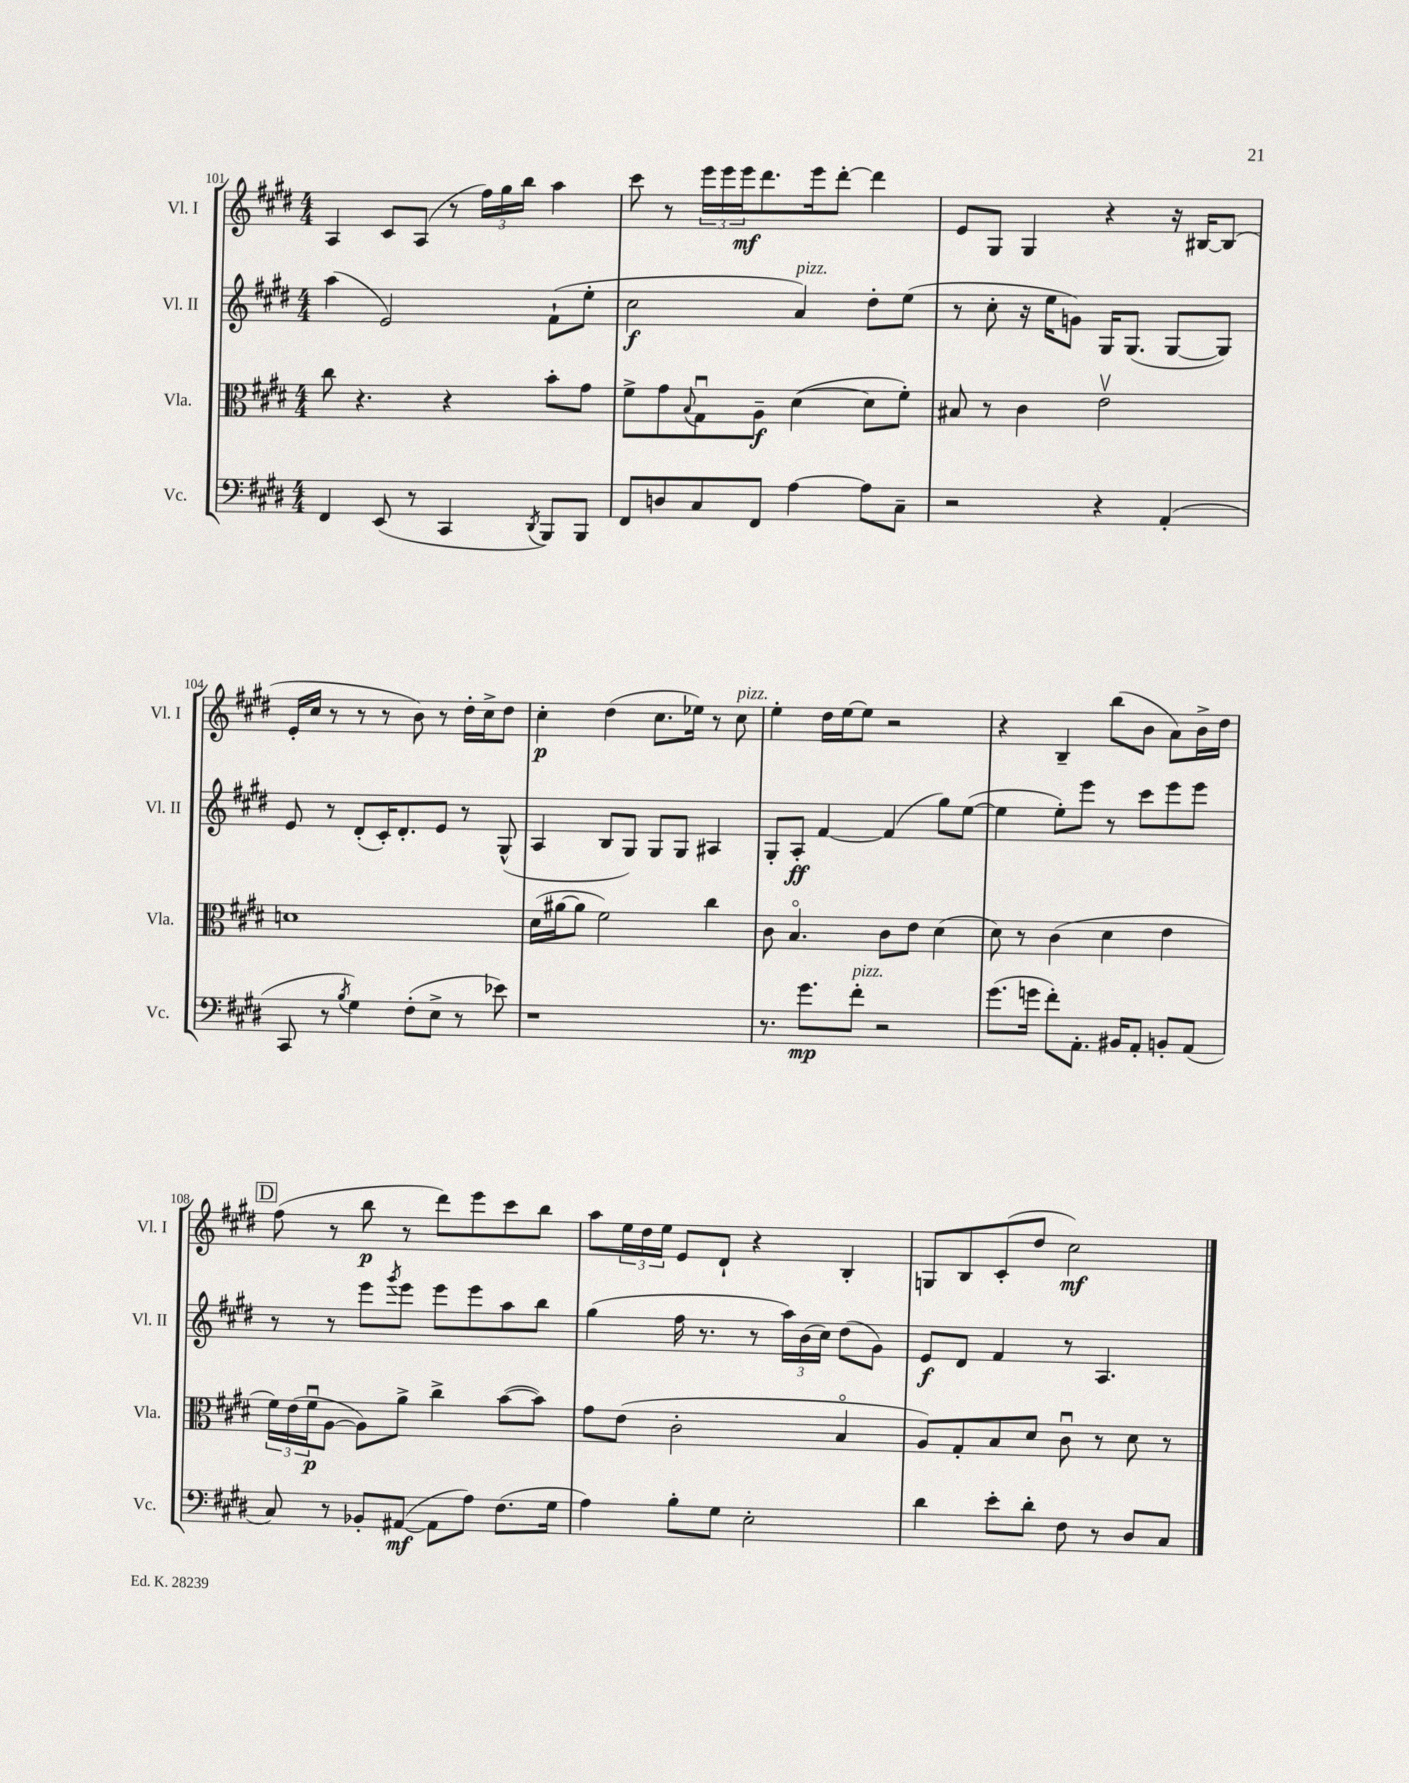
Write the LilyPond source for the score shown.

<<
\new StaffGroup <<
\new Staff = "s0" \with { instrumentName = "Vl. I" shortInstrumentName = "Vl. I" } {
    \clef treble \key e \major \numericTimeSignature \time 4/4
    a4 cis'8 a8( r8 \tuplet 3/2 { fis''16) gis''16 b''16 } a''4 |
    cis'''8 r8 \tuplet 3/2 { e'''16 e'''16 e'''16\mf } dis'''8. e'''16 dis'''8~-. dis'''4 |
    e'8 gis8 gis4 r4 r16 bis16~ bis8( |
    e'16-. cis''16 r8 r8 r8 b'8) r8 dis''16-. cis''16-> dis''8 |
    cis''4-.\p dis''4( cis''8. ees''16) r8 cis''8^\markup { \italic "pizz." } |
    e''4-. dis''16 e''16~ e''8 r2 |
    r4 b4-- b''8( b'8 a'8) b'16-> dis''16 |
    \mark \markup { \box "D" } fis''8( r8 b''8\p r8 dis'''8) e'''8 cis'''8 b''8 |
    a''8 \tuplet 3/2 { e''16 dis''16 e''16 } e'8 dis'8-! r4 b4-. |
    g8 b8 cis'8-.( dis''8 cis''2\mf) \bar "|." |
}
\new Staff = "s1" \with { instrumentName = "Vl. II" shortInstrumentName = "Vl. II" } {
    \clef treble \key e \major \numericTimeSignature \time 4/4
    a''4( e'2) fis'8-!( e''8-. |
    cis''2\f a'4^\markup { \italic "pizz." }) dis''8-. e''8( |
    r8 cis''8-. r16 e''16 g'8) gis16 gis8.( gis8~ gis8) |
    e'8 r8 dis'8-.( cis'16-.) dis'8.-. e'8 r8 gis8-^( |
    a4 b8 gis8) gis8 gis8 ais4 |
    gis8-. a8-.\ff fis'4~ fis'4( gis''8) e''8~( |
    e''4 e''8-.) e'''8 r8 cis'''8 e'''8 e'''8 |
    \mark \markup { \box "D" } r8 r8 e'''8 \acciaccatura { gis'''8 } e'''8 e'''8 e'''8 a''8 b''8 |
    gis''4( fis''16 r8. r8 \tuplet 3/2 { a''16) b'16( cis''16) } dis''8( gis'8) |
    e'8\f dis'8 fis'4 r8 a4. \bar "|." |
}
\new Staff = "s2" \with { instrumentName = "Vla." shortInstrumentName = "Vla." } {
    \clef alto \key e \major \numericTimeSignature \time 4/4
    cis''8 r4. r4 b'8-. gis'8 |
    fis'8-> gis'8 \appoggiatura { b8 } gis8\downbow a8--\f dis'4~( dis'8 fis'8-.) |
    bis8 r8 cis'4 e'2\upbow |
    d'1 |
    dis'16( ais'16~ ais'8 fis'2) cis''4 |
    cis'8 b4.\flageolet cis'8 e'8 dis'4( |
    dis'8) r8 cis'4( dis'4 e'4 |
    \mark \markup { \box "D" } \tuplet 3/2 { fis'16) e'16( fis'16\downbow\p } a8~ a8) a'8-> cis''4-> b'8~( b'8) |
    gis'8 e'8( cis'2-. b4\flageolet |
    a8) gis8-. b8 dis'8 cis'8\downbow r8 dis'8 r8 \bar "|." |
}
\new Staff = "s3" \with { instrumentName = "Vc." shortInstrumentName = "Vc." } {
    \clef bass \key e \major \numericTimeSignature \time 4/4
    fis,4 e,8( r8 cis,4 \acciaccatura { dis,8 } b,,8) b,,8 |
    fis,8 d8 cis8 fis,8 a4~ a8 cis8-- |
    r2 r4 a,4-.( |
    cis,8 r8 \acciaccatura { b8 } gis4) fis8-.( e8-> r8 ees'8) |
    r1 |
    r8. gis'8.\mp fis'8-.^\markup { \italic "pizz." } r2 |
    gis'8.( g'16 fis'8-.) a,8.-. bis,16 a,8-. b,8-. a,8( |
    \mark \markup { \box "D" } cis8) r8 bes,8-. ais,8~\mf( ais,8 a8) fis8.( gis16 |
    a4) b8-. gis8 e2-. |
    dis'4 e'8-. dis'8-. fis8 r8 dis8 cis8 \bar "|." |
}
>>
>>
\layout { \context { \Score currentBarNumber = #101 } }
